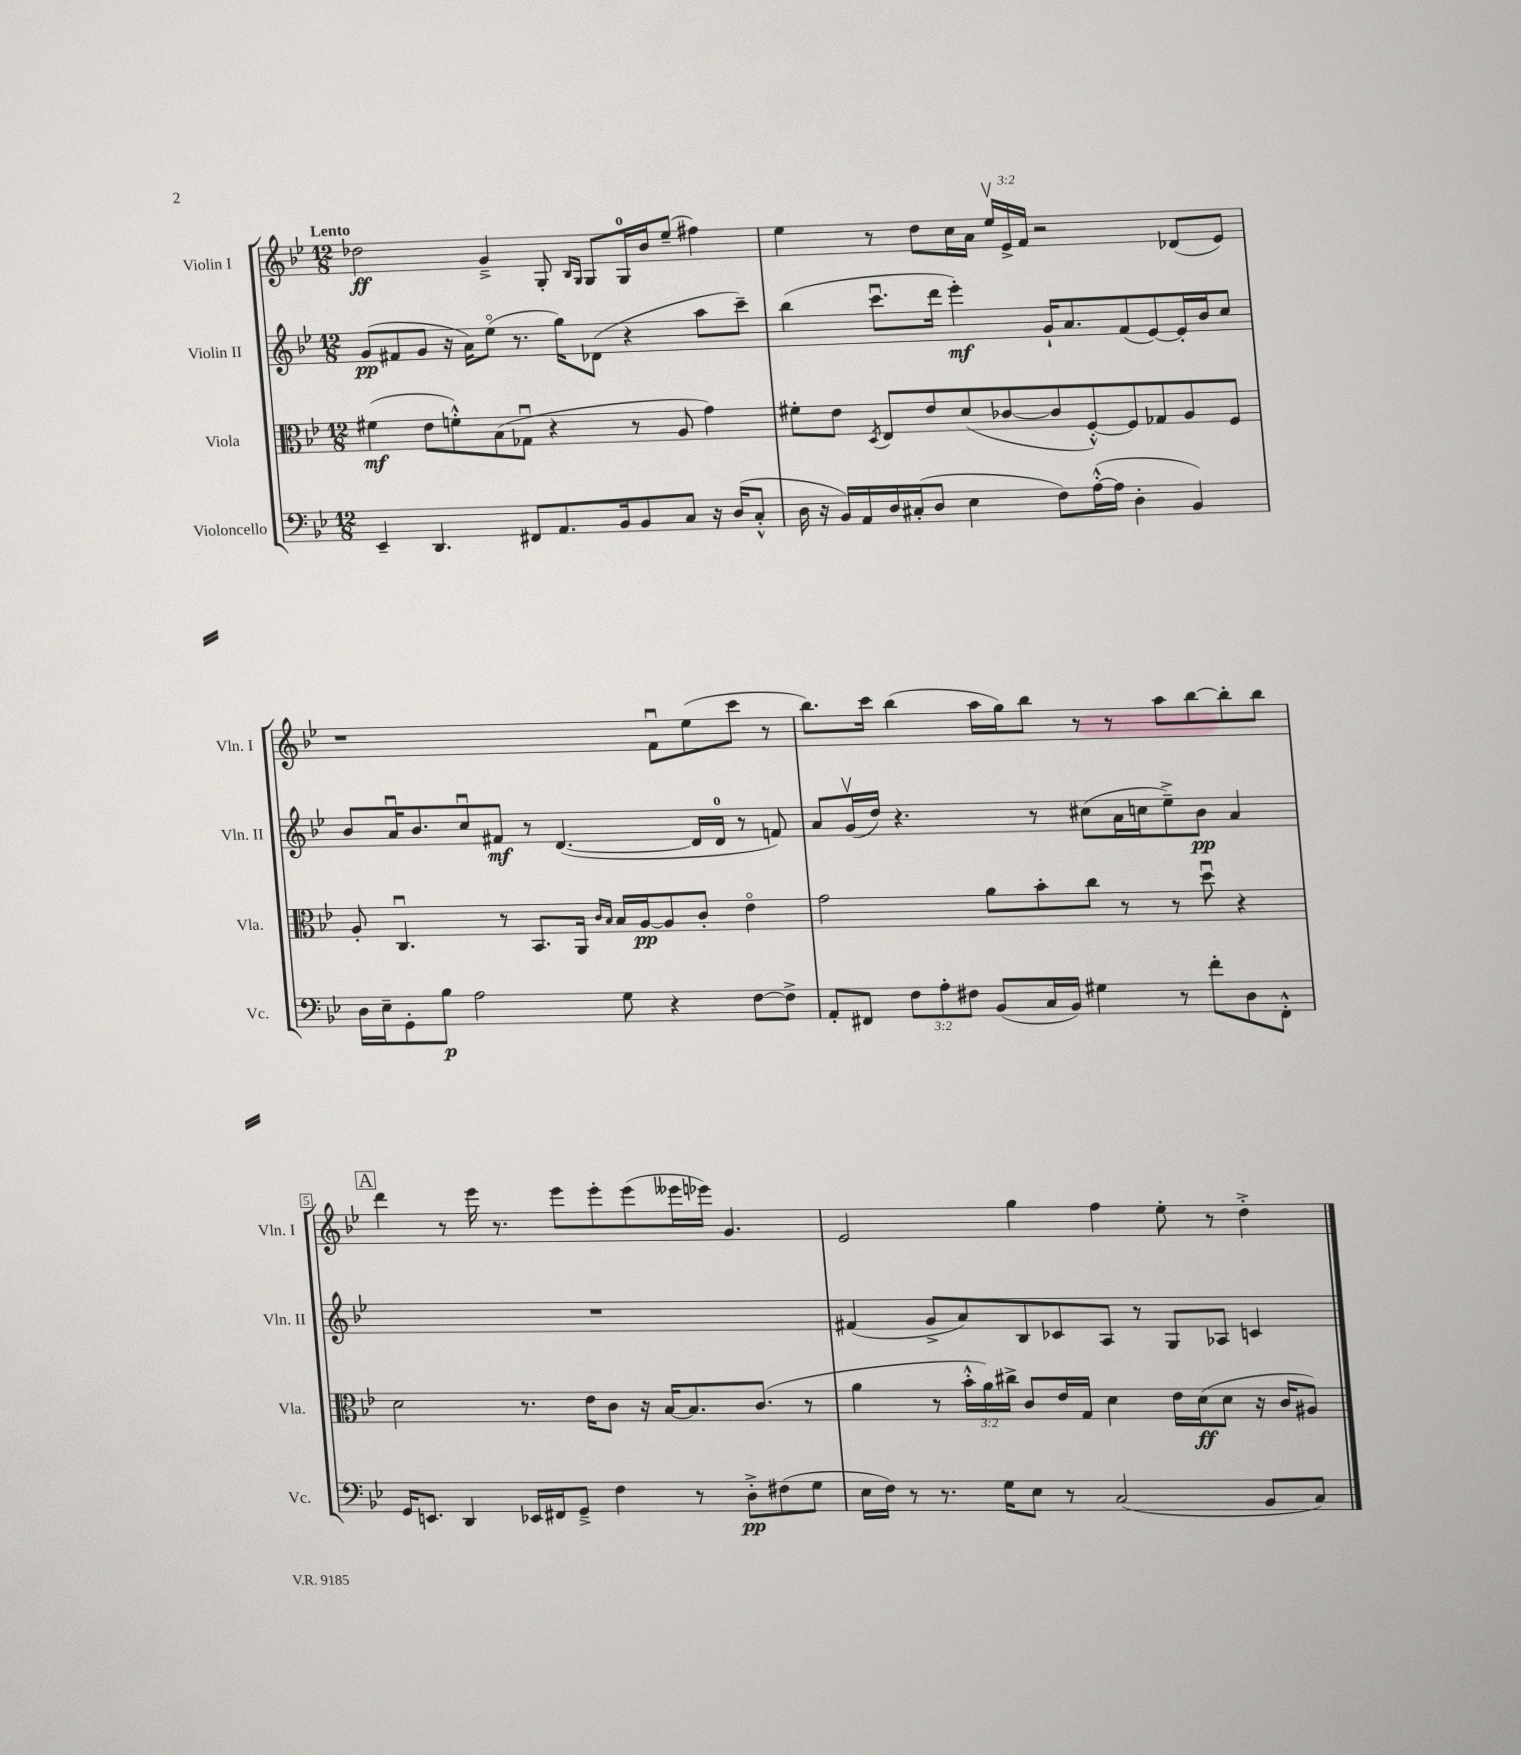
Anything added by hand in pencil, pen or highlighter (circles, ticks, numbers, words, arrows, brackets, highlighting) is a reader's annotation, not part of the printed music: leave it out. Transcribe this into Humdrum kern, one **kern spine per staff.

**kern	**kern	**kern	**kern
*staff4	*staff3	*staff2	*staff1
*clefF4	*clefC3	*clefG2	*clefG2
*k[b-e-]	*k[b-e-]	*k[b-e-]	*k[b-e-]
*M12/8	*M12/8	*M12/8	*M12/8
4EE-~/	(4f#\	(8g/L	2dd-\
.	.	8f#/	.
4.DD/	8e-\L	8g/J	.
.	8f'^^\)	16r	.
.	.	16a\LK)	.
.	(8B-\	(8ee-o\J	4g~^/
8FF#/L	8G-u\J	8.r	.
8.AA/	4r	.	8G'/
.	.	16gg\LK)	.
.	.	.	16qqB-/LL
.	.	.	16qqG/JJ
.	.	(8d-\J	8G/L
16BB-/k	.	.	.
8BB-/	8r	4r	16G/L
.	.	.	16b-/J
8C/J	8A/	.	(8ee-~/J
16r	4g\)	8aa\L	4ff#\)
(16D/LK	.	.	.
8C'^^/J	.	8ccc~\J)	.
=	=	=	=
16D\	8f#'\L	(4bb-\	4ee-\
16r	.	.	.
16BB-/LL)	8e-\J	.	.
16AA/	.	.	.
.	8qD/	.	.
16D/	8E-/L	8.cccu\L	8r
(16C#'/J	.	.	.
8D/J	8e-/	.	8dd\L
.	.	16ddd\Jk	.
4E-\	(8d/	4eee-'\)	16cc\L
.	.	.	16a\JJ
.	[8c-/	.	24ee-v/LL
.	.	.	24e-^/
.	.	.	24f/JJ
8F\L)	8c-/]	16g`/LK	2r
.	.	8.a/	.
([16A'^^\L	[8F'^^/)	.	.
16A\]JJ	.	.	.
4D'\	8F/]	(8f/	.
.	8G-/	[8e-/)	.
4BB-/)	8A/	16e-'/]L	(8d-/L
.	.	16b-/J	.
.	8F/J	8cc/J	8e-/J)
=	=	=	=
16D\LL	8A'/	8b-/L	1r
16E-~\J	.	.	.
8GG'\	4.Cu/	16au/K	.
.	.	8.b-/	.
8B-\J	.	.	.
2A\	.	8ccu/	.
.	8r	8f#/J	.
.	8.BB-/L	8r	.
.	.	([4.d/	.
.	16AA/Jk	.	.
.	16qqc/LL	.	.
.	16qqB-/JJ	.	.
8G\	16B-/LL	.	.
.	[16A/J	.	.
4r	8A/]	.	8fu\L
.	8c'/J	16d/]LL	(8ee-\
.	.	16d/JJ	.
[8F\L	4e-o\	8r	8ccc\J
8F^\]J	.	8f/)	8r
=	=	=	=
8AA'/L	2g\	8a/L	8.bb-\L)
8FF#/J	.	(16gv/L	.
.	.	16dd/JJ)	16ccc\Jk
12F\L	.	4.r	(4bb-\
12A'\	.	.	.
12F#\J	.	.	.
(8BB-/L	8a\L	.	16aa\LL
.	.	.	16gg\J)
16C/L	8b-'\	8r	8bb-\J
16BB-/JJ)	.	.	.
4G#\	8cc\J	(8cc#\L	8r
.	8r	16a\L	8r
.	.	16cc\J	.
8r	8r	8ee-~^\)	8aa\L
8f'\L	8ddu\	8b-\J	[8bb-\
8D\	4r	4a/	8bb-'\]
8FF#'^^\J	.	.	8bb-\J
=	=	=	=
16GG/LK	2d\	1.r	4ddd\
8.EE/J	.	.	.
4DD/	.	.	8r
.	.	.	16eee-\
.	.	.	8.r
16EE-/LL	8.r	.	.
16FF#/J	.	.	.
8GG~^/J	.	.	8eee-\L
.	16e-\LK	.	.
4F\	8c\J	.	8eee-'\
.	16r	.	(8eee-\
.	[16B-/LK	.	.
8r	8.B-/]	.	16eee--\L
.	.	.	16eee-\JJ)
8D'^\L	.	.	4.g/
.	(8.c/J	.	.
(8F#\	.	.	.
8G\J	8r	.	.
=	=	=	=
16E-\LL	4a\	(4f#/	2e-/
16F\JJ)	.	.	.
8r	.	.	.
8.r	8r	8g^/L	.
.	24b-'^^\LL	8a/)	.
.	24a\)	.	.
16G\LK	.	.	.
.	24cc#^\JJ	.	.
8E-\J	8c/L	8B-/	4gg\
8r	16e-/L	8c-/	.
.	16G/JJ	.	.
(2C/	4d\	8A/J	4ff\
.	.	8r	.
.	16e-\LL	8G/L	8ee-'\
.	(16d\J	.	.
.	8d\J	8A-/J	8r
8BB-/L	16r	4c/	4dd'^\
.	16c/LK	.	.
8C/J)	8A#/J)	.	.
==	==	==	==
*-	*-	*-	*-
